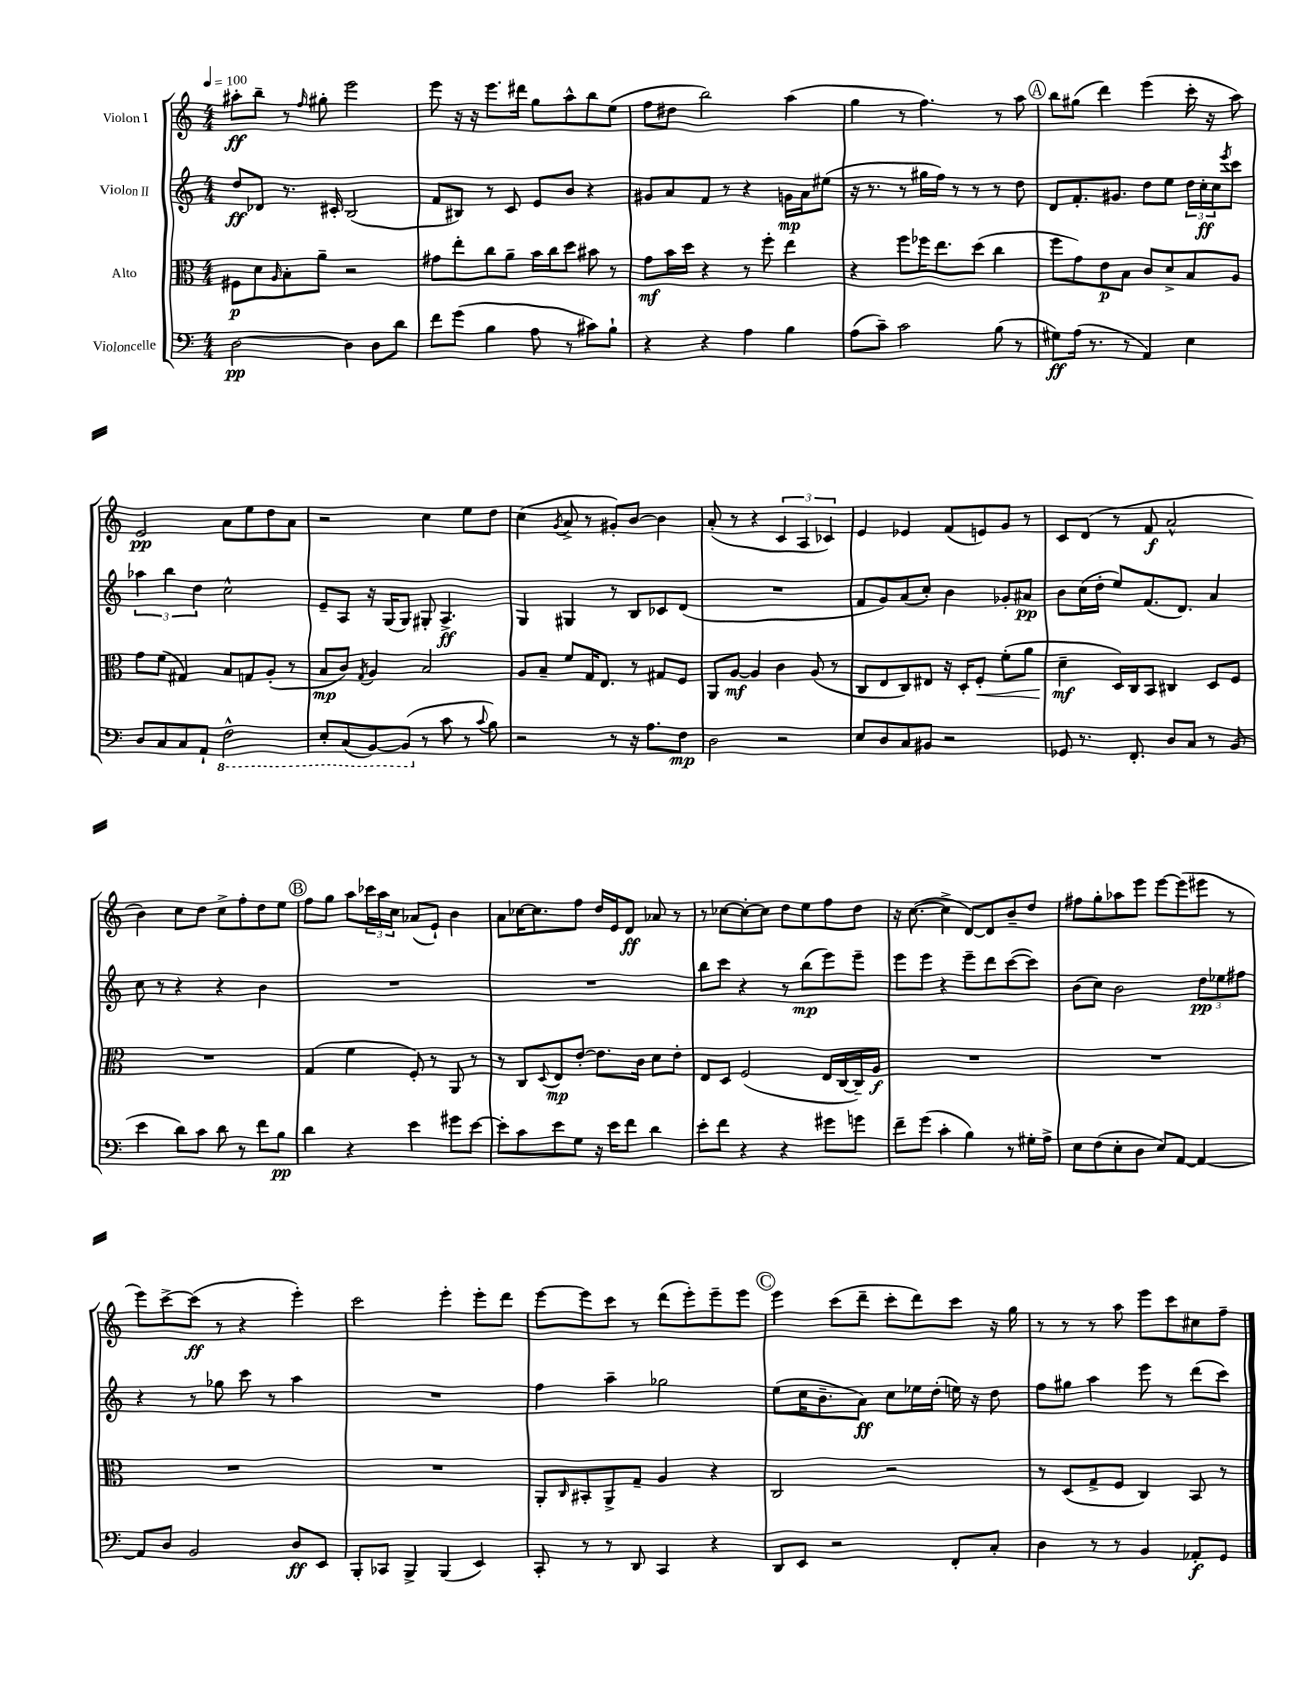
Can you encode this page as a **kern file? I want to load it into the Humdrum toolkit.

**kern	**kern	**kern	**kern
*staff4	*staff3	*staff2	*staff1
*clefF4	*clefC3	*clefG2	*clefG2
*k[]	*k[]	*k[]	*k[]
*M4/4	*M4/4	*M4/4	*M4/4
*MM100	*MM100	*MM100	*MM100
[2D\	8F#\L	8dd/L	8aa#'\L
.	8d\	8d-/J	8bb~\J
.	16qqA/	.	.
.	8B'\	8.r	8r
.	.	.	16qqff/
.	8a~\J	.	8gg#'\
.	.	16c#'/	.
4D\]	2r	(2B/	2eee\
8D\L	.	.	.
8d\J	.	.	.
=	=	=	=
8f\L	8g#\L	8f/L	8eee\
(8g\J	8ee'\	8B#/J)	16r
.	.	.	16r
4B\	8cc\	8r	8.eee\L
.	8a~\J	8c/	.
.	.	.	16ddd#\Jk
8A\	16b\LL	8e/L	8gg\L
.	16cc\J	.	.
8r	8dd\J	8b/J	8aa^^\
8c#\L)	8b#\	4r	8bb\
8B`\J	8r	.	(8ee\J
=	=	=	=
4r	8g\L	8g#/L	8ff\L
.	16b\L	8a/	8dd#\J
.	16dd\JJ	.	.
4r	4r	8f/J	2bb\)
.	.	8r	.
4A\	8r	4r	.
.	8ff'\	.	.
4B\	4ee\	16g\LL	(4aa\
.	.	16a\J	.
.	.	(8ee#\J	.
=	=	=	=
(8A\L	4r	16r	4gg\
.	.	8.r	.
8c~\J)	.	.	.
2c\	8ff\L	8r	8r
.	16ff-\K	16gg#\LL	4.ff\)
.	8.ee\	16ff\JJ)	.
.	.	8r	.
.	(8dd\J	8r	.
(8B\	4cc\	8r	8r
8r	.	8dd\	8aa\
=	=	=	=
8G#\L)	8ff\L	8d/L	8bb\L
(16A\Jk	8g\)	8.f'/	(8gg#\J
8.r	.	.	.
.	8e\	.	4ddd\)
.	.	8.g#/J	.
8r	8B\J	.	.
4AA/)	8c/L	8dd\L	(4eee\
.	8d^/	8ee\J	.
4E\	8B/	24dd\LL	16ccc'\
.	.	24cc'\	.
.	.	.	16r
.	.	24cc\J	.
.	.	8qeee/	.
.	8A/J	8ccc\J	8aa\)
=	=	=	=
8D/L	8g\L	6aa-\	2e/
8C/	(8f\J	.	.
.	.	6bb\	.
8C/	4G#/)	.	.
.	.	6dd\	.
8AA`/J	.	.	.
2FF^^\	8B/L	2cc^^\	8a\L
.	8G/	.	8ee\
.	(8A'/J	.	8dd\
.	8r	.	8a\J
=	=	=	=
8EE'/L	8B/L	8e~/L	2r
(8CC/	8c/J)	8A/J	.
.	8qG/	.	.
[8BBB/)	4A/	16r	.
.	.	(16G/LK	.
(8BBB/]J	.	8G/J)	.
8r	2B/	8G#'/	4cc\
8c\	.	4.A^/	.
8r	.	.	8ee\L
8qqc/	.	.	.
8B\)	.	.	8dd\J
=	=	=	=
2r	8A/L	4G/	(4cc\
.	8B~/J	.	.
.	.	.	8qg/
.	8f/L	4G#/	8a^/
.	16G/K	.	8r
.	8.E/J	.	.
8r	.	8r	8g#'/L)
16r	8r	8B/L	[8b/J
8.A\L	.	.	.
.	8G#/L	8c-/	4b\]
8F\J	8F/J	(8d/J	.
=	=	=	=
2D\	8AA/L	1r	(8a'/
.	[8A/J	.	8r
.	4A/]	.	4r
2r	4c\	.	6c/
.	.	.	6A/
.	(8A/	.	.
.	.	.	6c-/)
.	8r	.	.
=	=	=	=
8E/L	8C/L	8f/L	4e/
8D/	8E/	8g/)	.
8C/	8C/)	(8a/	4e-/
8BB#/J	8E#/J	8cc'/J)	.
2r	16r	4b\	(8f/L
.	16D'/LK	.	.
.	8F'/J	.	8e/)
.	(8f'\L	8g-'/L	8g/J
.	8a\J	8a#/J	8r
=	=	=	=
8GG-/	4d~\	8b\L	8c/L
8.r	.	(16cc\L	(8d/J
.	.	16dd'\JJ	.
.	16D/LL)	8ee/L)	8r
8.FF'/	16C/J	.	.
.	8BB/J	(8.f/	8f/
8D/L	4C#/	.	2a^^/
.	.	8.d/J)	.
8C/J	.	.	.
8r	8D/L	4a/	.
(8BB/	8F/J	.	.
=	=	=	=
4e\	1r	8cc\	4b\)
.	.	8r	.
8d\L)	.	4r	8cc\L
8c\J	.	.	8dd\J
8d\	.	4r	8cc^\L
8r	.	.	8ff'\
8f\L	.	4b\	8dd\
8B\J	.	.	8ee\J
=	=	=	=
4d\	(4G/	1r	8ff\L
.	.	.	8gg\J
4r	4f\	.	8aa\L
.	.	.	24ccc-\L
.	.	.	24aa\
.	.	.	24cc\JJ
4e\	8F'/)	.	(8a-/L
.	8r	.	8e`/J)
8g#\L	8AA/	.	4b\
[8e\J	8r	.	.
=	=	=	=
8e'\]L	8r	1r	8a\L
8c\	8C/L	.	[16cc-\K
.	.	.	8.cc-\]
.	8qqD/	.	.
8e\	8E/	.	.
8G\J	[8e'/J	.	8ff\J
16r	8.e\]L	.	16dd/LL
16e\LK	.	.	16e/J
8f\J	.	.	8d/J
.	16c\Jk	.	.
4d\	8d\L	.	8a-/
.	8e'\J	.	8r
=	=	=	=
8e'\L	8E/L	8bb\L	8r
8f\J	8D/J	8ccc\J	[8cc-\L
4r	(2F/	4r	8cc-'\_
.	.	.	8cc-\]J
4r	.	8r	8dd\L
.	.	(8bb\L	8ee\
8g#\L	16E/LL	8eee\)	8ff\
.	[16C/	.	.
8g\J	16C~/])	8eee~\J	8dd\J
.	16A/JJ	.	.
=	=	=	=
8f~\L	1r	8eee\L	16r
.	.	.	([8.cc\
(8g\J	.	8eee\J	.
4c'\	.	4r	4cc^\]
4B\)	.	8eee~\L	[8d/L)
.	.	8ddd\	8d/]
8r	.	([8ccc\	8b~/
16G#'\LL	.	8ccc\]J)	8dd/J
16A^\JJ	.	.	.
=	=	=	=
8E\L	1r	(8b\L	8ff#\L
(8F\	.	8cc\J)	8gg'\
8E'\	.	2b\	8aa-\
8D\J	.	.	8eee\J
8E/L)	.	.	[8eee\L
[8AA/J	.	.	(8eee\]
4AA/_	.	12dd\L	8eee#\J
.	.	12ee-\	.
.	.	.	8r
.	.	12ff#\J	.
=	=	=	=
8AA/]L	1r	4r	8eee\L)
8D/J	.	.	[8ccc^\
2BB/	.	8r	(8ccc\]J
.	.	8gg-\	8r
.	.	8ccc\	4r
.	.	8r	.
8D/L	.	4aa\	4eee'\)
8EE/J	.	.	.
=	=	=	=
8BBB'/L	1r	1r	2ccc\
8CC-/J	.	.	.
4BBB^/	.	.	.
(4BBB/	.	.	4eee'\
4EE/)	.	.	8eee'\L
.	.	.	8ddd\J
=	=	=	=
8CC'/	8AA'/L	4ff\	[8eee\L
.	16qqC/	.	.
8r	8BB#'/	.	8eee\]
8r	8AA^/	4aa~\	8ccc\J
8DD/	8G~/J	.	8r
4CC/	4A/	2gg-\	(8ddd\L
.	.	.	8eee'\)
4r	4r	.	8eee~\
.	.	.	8eee\J
=	=	=	=
8DD/L	2C/	(8ee\L	4eee\
8EE/J	.	16cc\K	.
.	.	8.b~\	.
2r	.	.	(8ccc\L
.	.	8a\J)	8ddd~\J
.	2r	8cc\L	8ccc'\L
.	.	16ee-\L	8ddd\)
.	.	(16dd'\JJ	.
8FF'/L	.	16ee\)	8ccc\J
.	.	16r	.
8C'/J	.	8dd\	16r
.	.	.	16gg\
=	=	=	=
4D\	8r	8ff\L	8r
.	(8D/L	8gg#\J	8r
8r	8G^/	4aa\	8r
8r	8F/J	.	8aa\
4BB/	4C/)	8eee\	8eee\L
.	.	8r	8ccc\
8AA-'/L	8BB/	(8ddd\L	8cc#\
8GG/J	8r	8ccc\J)	8ff~\J
==	==	==	==
*-	*-	*-	*-
